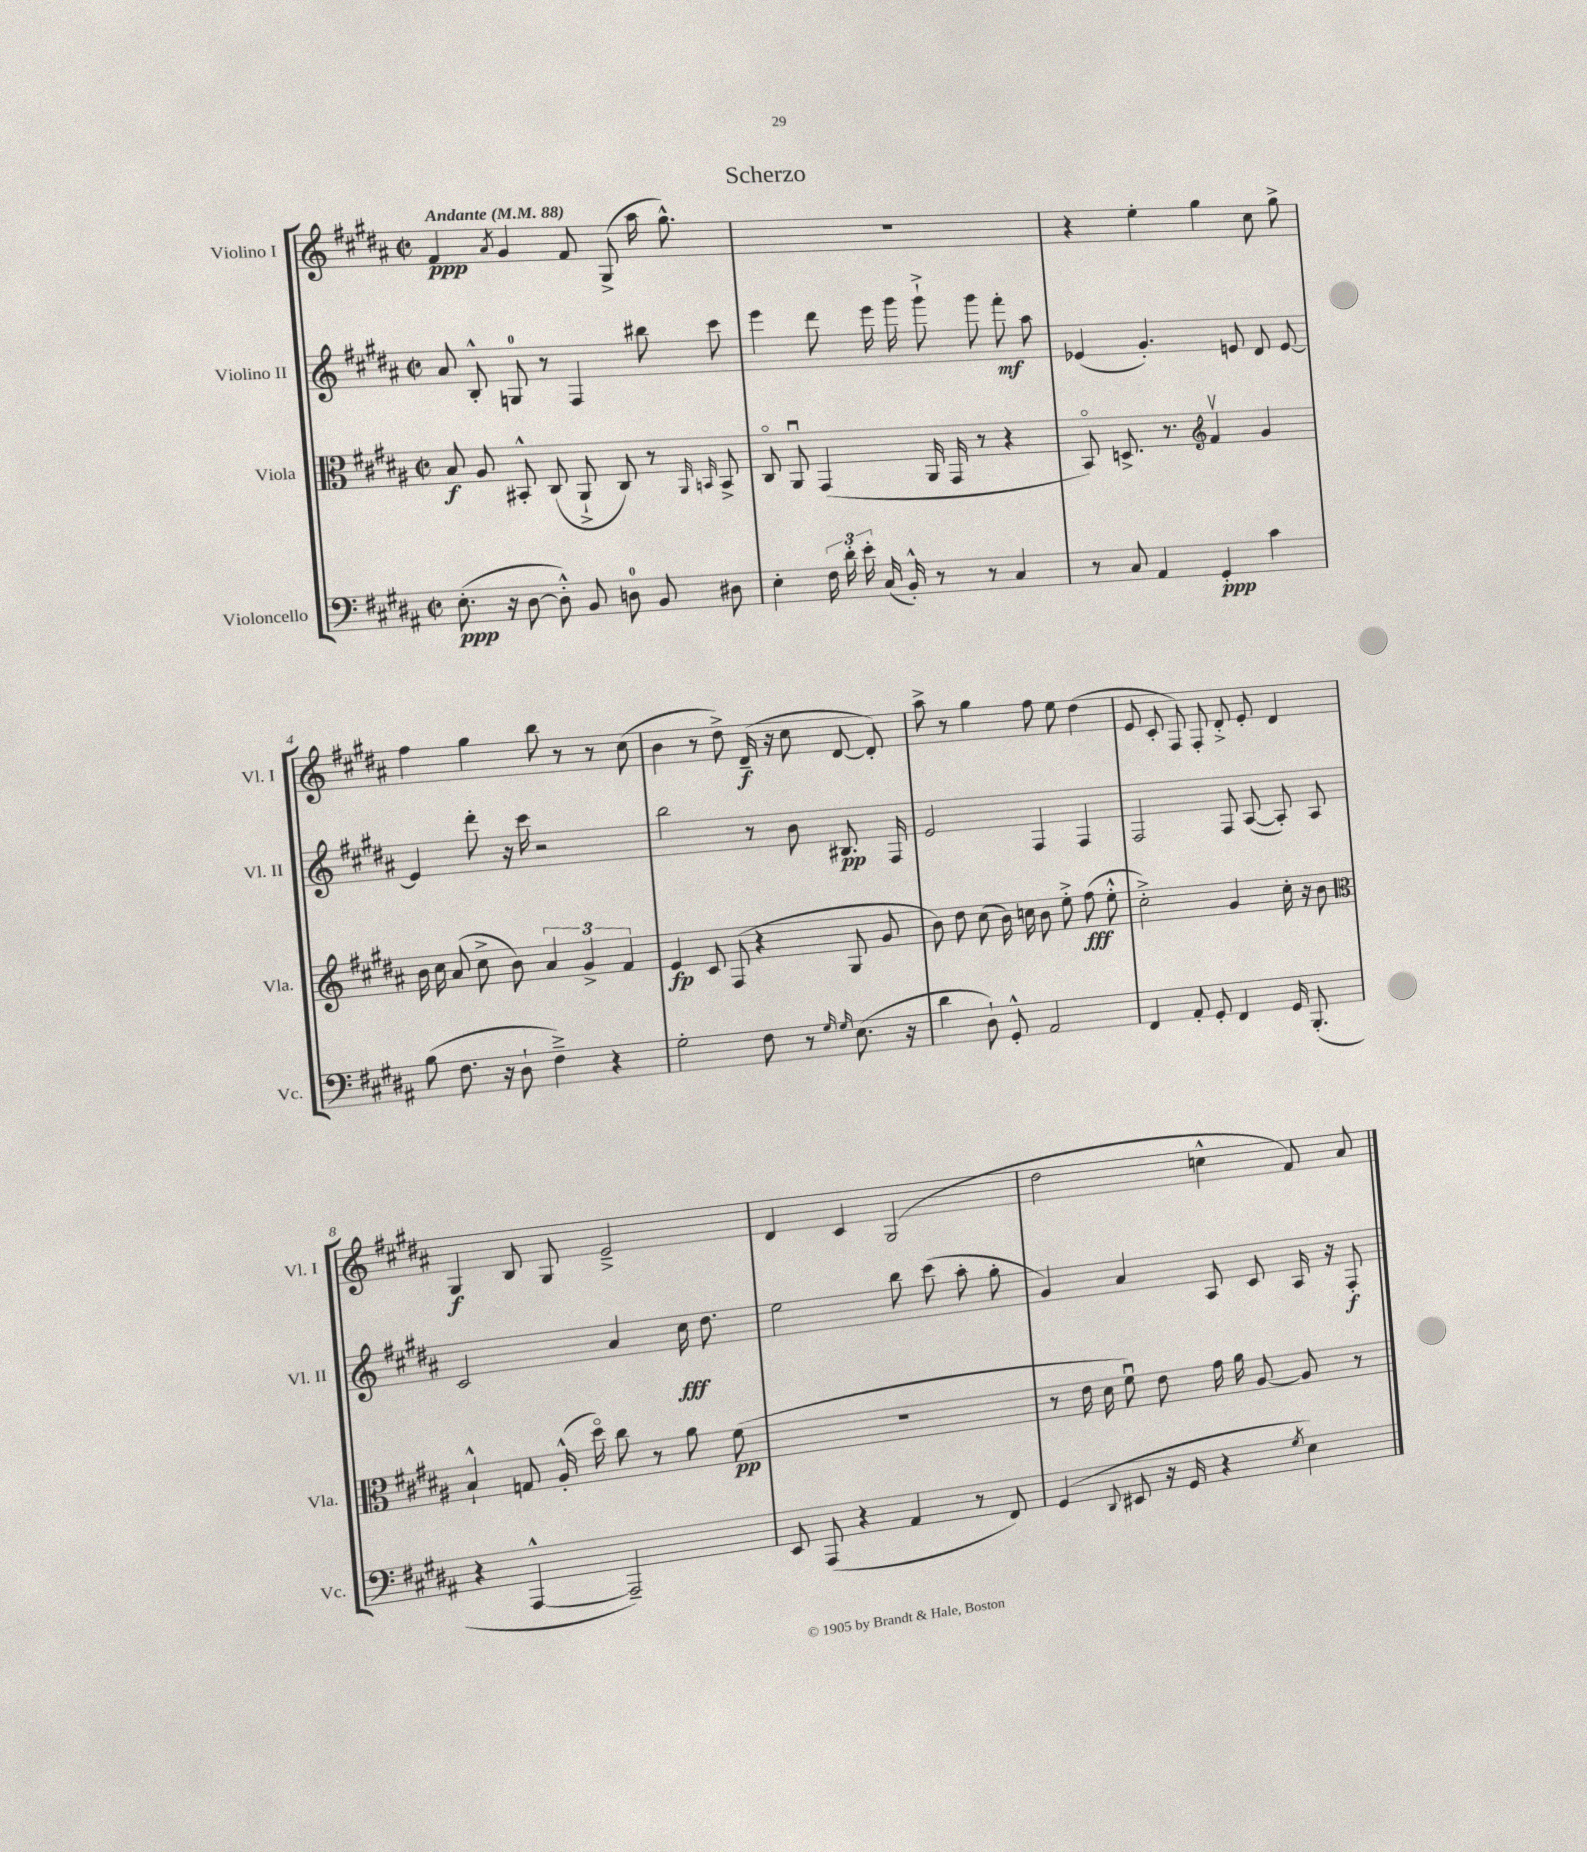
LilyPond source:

\header { title = "Scherzo" }
<<
\new StaffGroup <<
\new Staff = "s0" \with { instrumentName = "Violino I" shortInstrumentName = "Vl. I" } {
    \clef treble \key b \major \defaultTimeSignature \time 2/2 \tempo "Andante" 4 = 88
    \autoBeamOff fis'4\ppp \acciaccatura { ais'8 } gis'4 fis'8 gis8->( ais''16 gis''8.-^) |
    R1 |
    r4 e''4-. gis''4 cis''8 gis''8-> |
    fis''4 gis''4 b''8 r8 r8 cis''8( |
    b'4 r8 dis''8->) dis'16--\f( r16 cis''8 dis'8~ dis'8-.) |
    ais''8-> r8 gis''4 fis''8 e''8 dis''4( |
    e'8 cis'8-. fis8) fis8-. dis'8-.-> e'8-. dis'4 |
    gis4\f b8 gis8 e'2---> |
    dis'4 cis'4 gis2( |
    dis''2 c''4-^ fis'8) ais'8 \bar "|." |
}
\new Staff = "s1" \with { instrumentName = "Violino II" shortInstrumentName = "Vl. II" } {
    \clef treble \key b \major \defaultTimeSignature \time 2/2
    \autoBeamOff ais'8 b8-.-^ g8-0 r8 fis4 bis''8 cis'''8 |
    e'''4 dis'''8 e'''16 gis'''16 gis'''8-!-> gis'''8 fis'''8-.\mf ais''8 |
    ees'4( gis'4.-.) e'8 dis'8 e'8~ |
    e'4 dis'''8-. r16 cis'''16 r2 |
    b''2 r8 b'8 bis8.\pp fis16 |
    e'2 fis4 fis4 |
    fis2 fis8 ais8~( ais8-.) ais8 |
    cis'2 ais'4 cis''16\fff dis''8. |
    e''2 b''8 cis'''8( ais''8-. gis''8-. |
    gis'4) ais'4 ais8 cis'8 ais16 r16 fis8-.\f \bar "|." |
}
\new Staff = "s2" \with { instrumentName = "Viola" shortInstrumentName = "Vla." } {
    \clef alto \key b \major \defaultTimeSignature \time 2/2
    \autoBeamOff b8\f ais8 bis,8-.-^ cis8( ais,8-!-> cis8) r8 \grace { ais,16 b,16 } b,8-> |
    cis8\flageolet ais,8\downbow gis,4( ais,16 gis,16 r8 r4 |
    b,8\flageolet) d8.-> r8. \clef treble fis'4\upbow gis'4 |
    b'16 cis''16 ais'8( cis''8-> b'8) \tuplet 3/2 { ais'4 gis'4-> fis'4 } |
    e'4\fp cis'8 fis8( r4 gis8 gis'8 |
    b'8) dis''8 cis''8( b'16) c''16 b'8 e''8-.-> fis''8\fff( e''8-.-^ |
    cis''2-.->) gis'4 cis''16-. r16 b'8 |
    \clef alto b4-!-^ g8 ais16-.-^( dis''16\flageolet) cis''8 r8 ais'8 fis'8\pp( |
    R1 |
    r8 e'16 dis'16 fis'8\downbow) e'8 gis'16 ais'16 ais8~ ais8 r8 \bar "|." |
}
\new Staff = "s3" \with { instrumentName = "Violoncello" shortInstrumentName = "Vc." } {
    \clef bass \key b \major \defaultTimeSignature \time 2/2
    \autoBeamOff e8.-.\ppp( r16 dis8~ dis8-.-^) b,8 d8-0 b,8 dis8 |
    e4-. \tuplet 3/2 { fis16 dis'16-. e'16-. } cis16( b,16-.-^) r8 r8 cis4 |
    r8 cis8 ais,4 gis,4-.\ppp cis'4 |
    b8( fis8. r16 dis8-! fis4--->) r4 |
    gis2-. fis8 r8 \grace { gis16 gis16 } e8.( r16 |
    dis'4 dis8-!) gis,8-.-^ ais,2 |
    fis,4 ais,8-. gis,8-. fis,4 gis,16 b,,8.-.( |
    r4 ais,,4~-^ ais,,2--) |
    e,8 ais,,8( r4 ais,4 r8 fis,8) |
    gis,4( \appoggiatura { dis,8 } eis,8 r16 gis,16 r4 \acciaccatura { gis8 } e4) \bar "|." |
}
>>
>>
